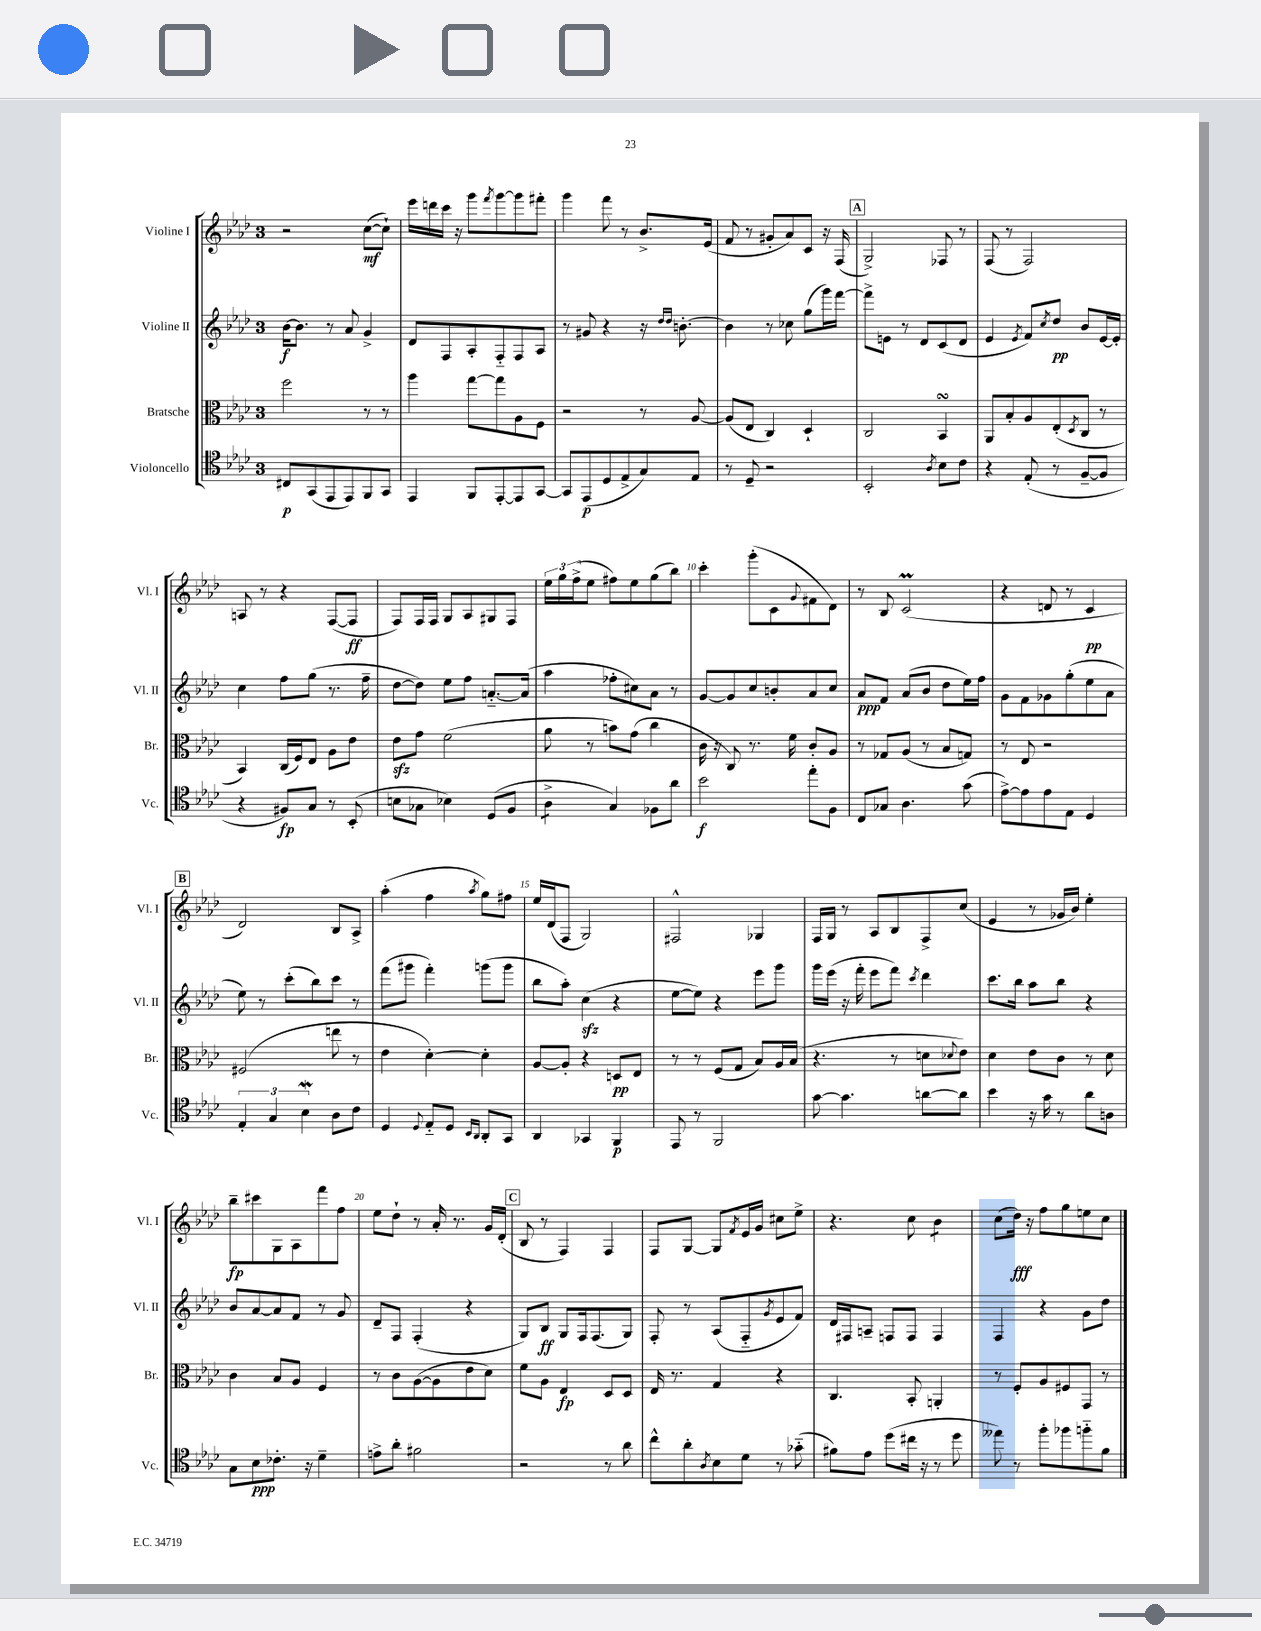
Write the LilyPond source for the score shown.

<<
\new StaffGroup <<
\new Staff = "s0" \with { instrumentName = "Violine I" shortInstrumentName = "Vl. I" } {
    \clef treble \key aes \major \once \override Staff.TimeSignature.style = #'single-digit \time 3/4
    r2 c''8~\mf( c''8-!) |
    ees'''16 d'''16 c'''16 r16 g'''8 \acciaccatura { f'''8 } g'''8~ g'''8 fis'''8-. |
    g'''4 f'''8 r8 bes'8.-> ees'16( |
    f'8 r8 gis'8-. aes'8) c'8 r16 f16( |
    \mark \markup { \box "A" } g2->) fes8 r8 |
    f8( r8 f2) |
    a8 r8 r4 f8~( f8\ff |
    f8) f16 f16 g8 aes8 gis8 f8 |
    \tuplet 3/2 { ees''16 g''16 f''16->( } ees''8 fis''8) ees''8 g''8( bes''8) |
    c'''4-. g'''8-.( c'8 \appoggiatura { g'8 } fis'8 des'8) |
    r8 bes8 c'2\prall( |
    r4 d'8 r8 c'4\pp |
    \mark \markup { \box "B" } des'2) bes8 aes8-> |
    aes''4-.( f''4 \acciaccatura { aes''8 } g''8) fis''8 |
    ees''16 des'16( f8 g2) |
    fis2-^ ges4 |
    f16 g16 r8 aes8 bes8 f8-> c''8( |
    ees'4 r8 ges'16 bes'16) ees''4-. |
    bes''8--\fp cis'''8 g8 aes8 f'''8 f''8 |
    ees''8 des''8-! r8 aes'16-. r8. g'16 des'16-.( |
    \mark \markup { \box "C" } bes8 r8 f4) f4 |
    f8 g8~ g8 \acciaccatura { f'8 } ees'16 g'16 cis''8 ees''8-> |
    r4. c''8 bes'4:8 |
    c''8( des''16\fff) r16 f''8 g''8 e''8 c''8 \bar "|." |
}
\new Staff = "s1" \with { instrumentName = "Violine II" shortInstrumentName = "Vl. II" } {
    \clef treble \key aes \major \once \override Staff.TimeSignature.style = #'single-digit \time 3/4
    bes'16~\f bes'8. r8 aes'8 g'4-> |
    des'8 f8 aes8-. f8-_ f8 aes8 |
    r8 gis'8 r4 r16 \grace { des''16 des''16 } b'8.~-. |
    b'4 r8 ces''8 g''8( g'''16) f'''16~ |
    \mark \markup { \box "A" } f'''8-> e'8 r8 des'8 c'8( des'8 |
    ees'4 \acciaccatura { ees'8 } f'8) \acciaccatura { c''8 } des''8\pp bes'8 ees'16~ ees'16-. |
    c''4 f''8 g''8( r8. f''16-- |
    des''8~ des''8) ees''8 f''8 a'8.~-_ a'16( |
    aes''4 fes''8-. cis''8) aes'8 r8 |
    g'8~ g'8 c''8 b'8-. aes'8 c''8 |
    aes'8\ppp f'8 aes'8( bes'8 des''8 ees''16) f''16 |
    g'8 f'8 ges'8 g''8-.( ees''8 aes'8 |
    \mark \markup { \box "B" } ees''8) r8 c'''8-.( bes''8) c'''8 r8 |
    f'''8( gis'''8 f'''4-.) g'''8( g'''8 |
    bes''8 aes''8-.) c''4\sfz( r4 |
    ees''8~ ees''8) r4 ees'''8 g'''8 |
    g'''16 ees'''16( r16 f'''16-. ees'''8 f'''8) \acciaccatura { c'''8 } des'''4 |
    c'''8. bes''16 aes''8 bes''8 r4 |
    bes'8 aes'8~ aes'8 f'8 r8 g'8 |
    des'8-- f8 f4-.( r4 |
    \mark \markup { \box "C" } g8) bes8\ff g8 f16 f8.( g8) |
    f8-. r8 aes8( f8-_ \acciaccatura { g'8 } ees'8 f'8) |
    des'16 fis16 a8-- f8 f8 f4 |
    f4 r4 g'8 des''8 \bar "|." |
}
\new Staff = "s2" \with { instrumentName = "Bratsche" shortInstrumentName = "Br." } {
    \clef alto \key aes \major \once \override Staff.TimeSignature.style = #'single-digit \time 3/4
    f''2 r8 r8 |
    aes''4 g''8~ g''8 aes8 f8 |
    r2 r8 aes8~ |
    aes8( ees8 c4) des4-! |
    \mark \markup { \box "A" } c2 bes,4\turn |
    aes,8 bes8-. aes8 ees8-.( \acciaccatura { des8 } c8 r8 |
    bes,4) c16( f16) ees8 aes8 ees'8 |
    ees'8\sfz g'8 f'2( |
    aes'8 r8 b'8) g'8( c''4 |
    c'16 r16 c8) r8. f'16 c'8-. aes8 |
    r8 ges8 aes8( r8 bes8 g8) |
    r8 ees8 r2 |
    \mark \markup { \box "B" } fis2( e''8 r8 |
    ees'4 des'4~-.) des'4-. |
    aes8~ aes8-. r4 d8\pp ees8 |
    r8 r8 f8( g8 bes8) aes16 bes16( |
    r4. r8 d'8 \appoggiatura { des'8 } ees'8) |
    des'4 ees'8 c'8 r8 des'8 |
    c'4 bes8 aes8 f4 |
    r8 c'8 aes8~( aes8 ees'8 des'8) |
    \mark \markup { \box "C" } f'8 aes8 ees4\fp des8 des8 |
    ees16 r8. g4 r4 |
    c4. bes,8-. a,4-. |
    r8 f8-. aes8 fis8 g,8 r8 \bar "|." |
}
\new Staff = "s3" \with { instrumentName = "Violoncello" shortInstrumentName = "Vc." } {
    \clef tenor \key aes \major \once \override Staff.TimeSignature.style = #'single-digit \time 3/4
    cis8\p g,8( ees,8 ees,8) f,8 g,8 |
    ees,4 f,8 ees,8~-. ees,8 g,8~ |
    g,8 ees,8\p( des8 ees8-> g8) ees8 |
    r8 des8-- r2 |
    \mark \markup { \box "A" } bes,2-. \acciaccatura { aes8 } bes8 c'8 |
    r4 ees8-.( r8 f8~-- f8 |
    r4 fis8\fp) g8 r8 bes,8-.( |
    b8 ges8 bes4) des8( f8 |
    aes4:8-> g4) fes8 aes'8 |
    bes'2\f ees''8-. f8 |
    c8 ges8 aes4. g'8( |
    ees'8~->) ees'8 ees'8 ees8 des4 |
    \mark \markup { \box "B" } \tuplet 3/2 { ees4-. g4 bes4\mordent } aes8 c'8 |
    des4 \appoggiatura { des8 } ees8-_ des8 \grace { bes,16 aes,16 } aes,8-. g,8 |
    aes,4 ges,4 f,4\p |
    ees,8 r8 f,2 |
    g'8~ g'4. a'8~ a'8 |
    bes'4 r16 g'16 r8 aes'8 a8 |
    g8 bes8\ppp ces'8.-. r16 des'4-- |
    e'8-> aes'8-. fis'2 |
    \mark \markup { \box "C" } r2 r8 aes'8 |
    c''8-^ aes'8-. \acciaccatura { aes8 } bes8 des'8 r8 ges'8-_( |
    fis'8) ees'8 des''8( cis''16 r16 r8 des''8 |
    eeses''8) r8 f''8-. fes''8 f''8-_ f'8 \bar "|." |
}
>>
>>
\layout { \context { \Score \override BarNumber.break-visibility = ##(#f #t #t) barNumberVisibility = #(every-nth-bar-number-visible 5) } }
